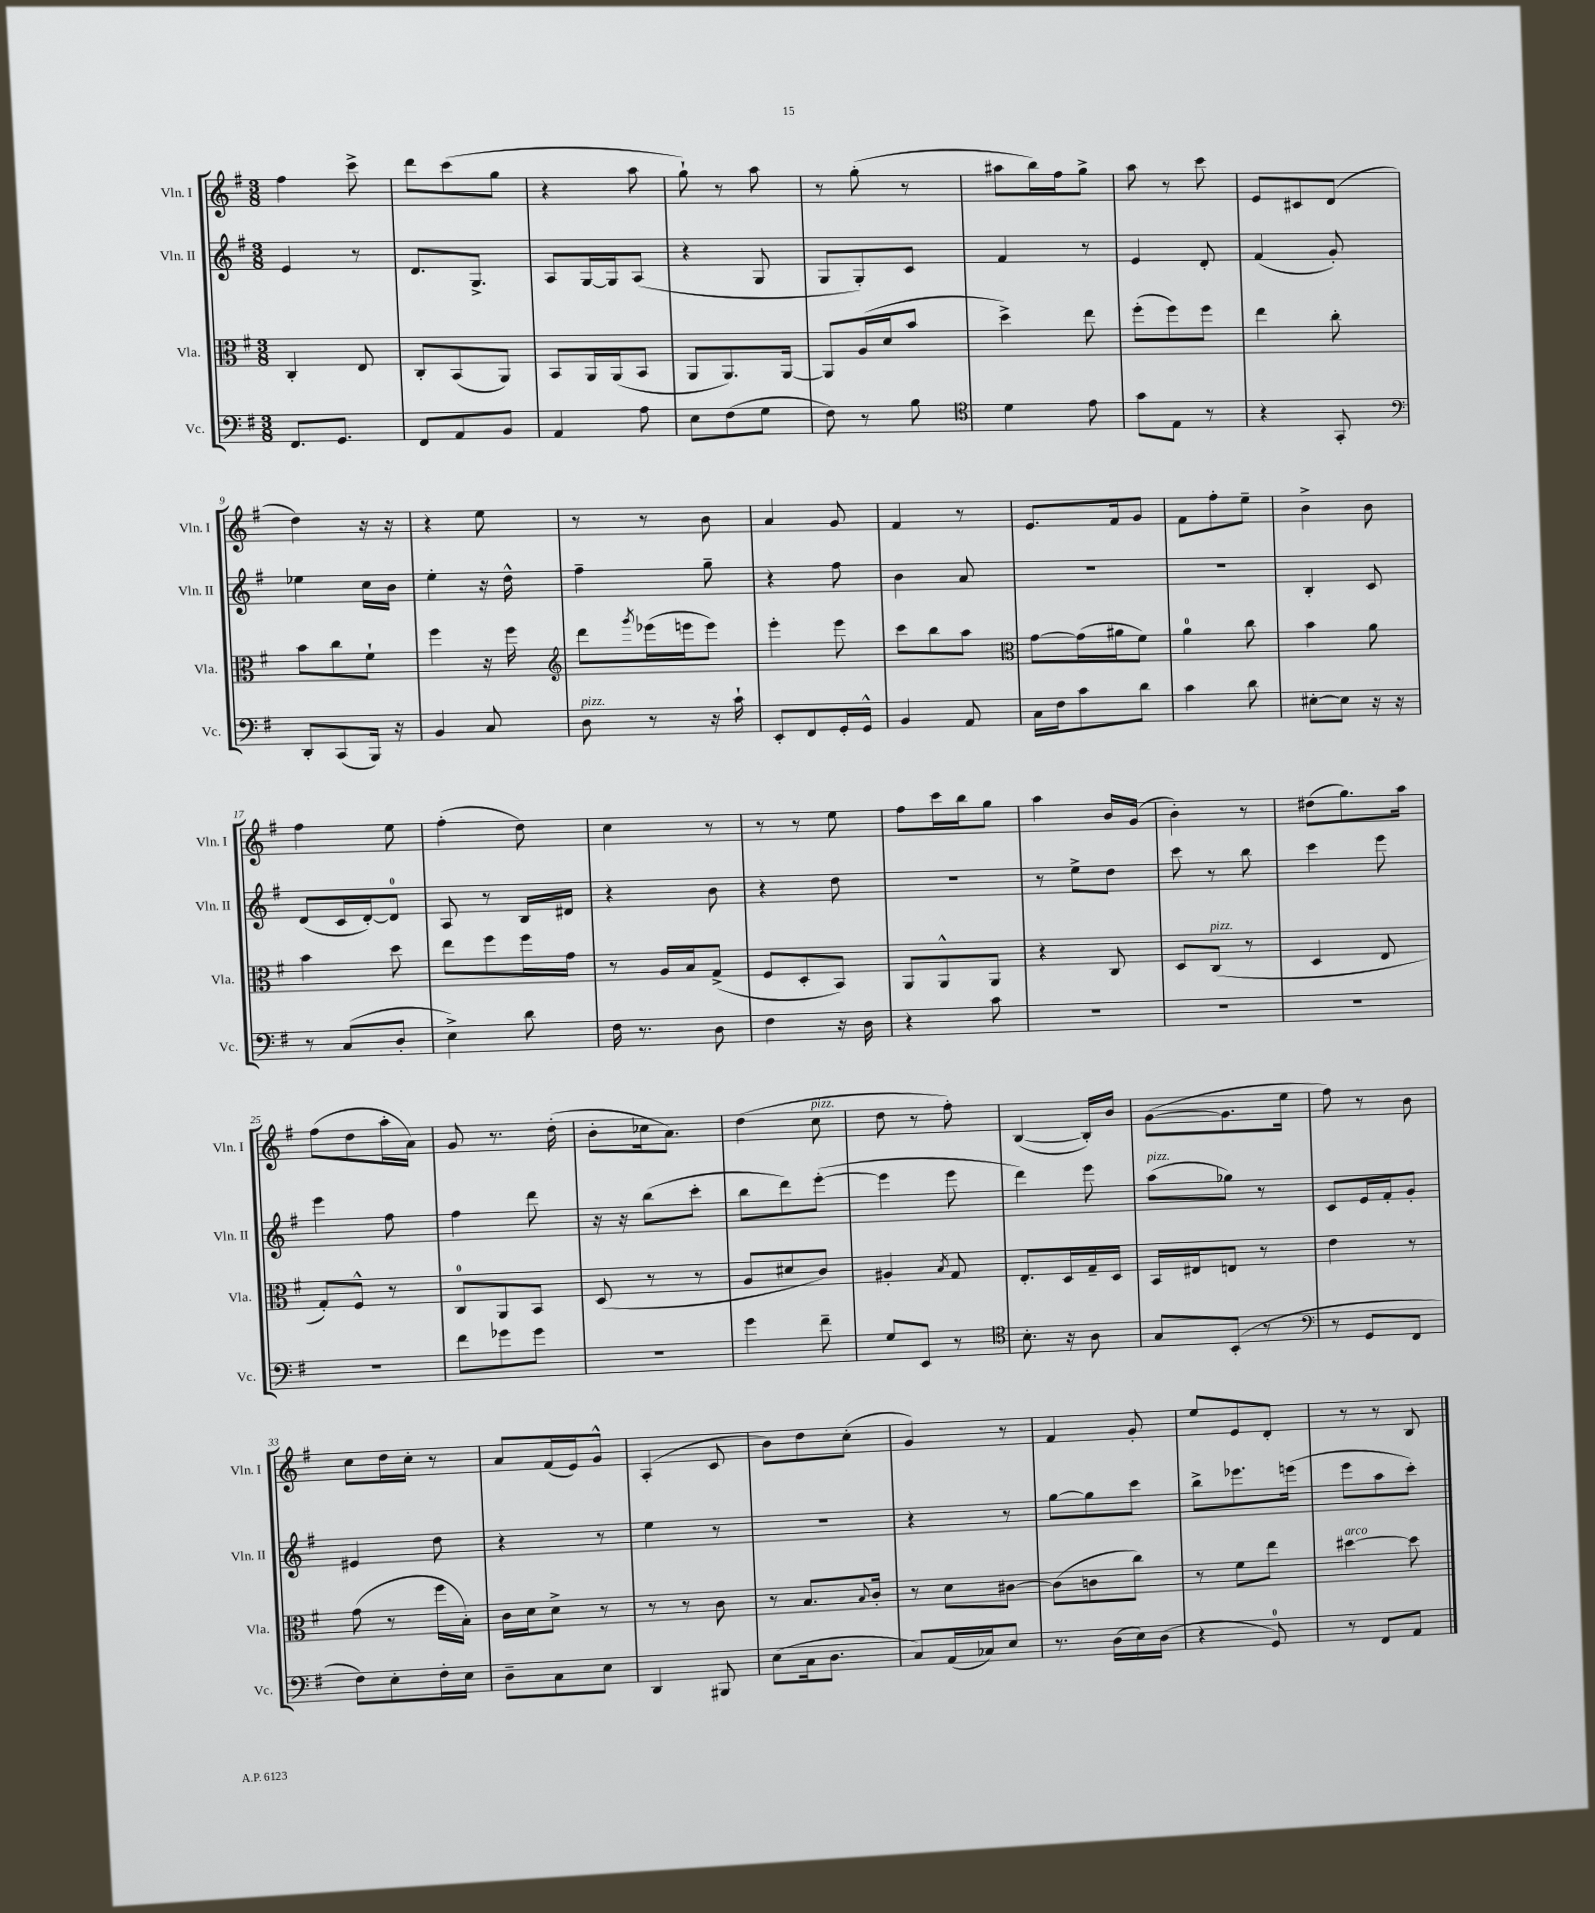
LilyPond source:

<<
\new StaffGroup <<
\new Staff = "s0" \with { instrumentName = "Vln. I" shortInstrumentName = "Vln. I" } {
    \clef treble \key g \major \numericTimeSignature \time 3/8
    fis''4 c'''8-> |
    d'''8 c'''8( g''8 |
    r4 a''8 |
    g''8-!) r8 a''8 |
    r8 g''8-.( r8 |
    ais''8 b''16) fis''16 g''8-> |
    a''8 r8 c'''8 |
    e'8 cis'8 d'8( |
    d''4) r16 r16 |
    r4 e''8 |
    r8 r8 b'8 |
    a'4 g'8 |
    fis'4 r8 |
    e'8. fis'16 g'8 |
    fis'8 fis''8-. e''8-- |
    b'4-> b'8 |
    fis''4 e''8 |
    fis''4-.( d''8) |
    c''4 r8 |
    r8 r8 e''8 |
    fis''8 c'''16 b''16 g''8 |
    a''4 b'16 g'16( |
    b'4-.) r8 |
    dis''8( g''8.) a''16 |
    fis''8( d''8 a''16-. a'16) |
    g'8 r8. d''16-.( |
    b'8-. ces''16 a'8.) |
    d''4( c''8^\markup { \italic "pizz." } |
    d''8 r8 fis''8-.) |
    b4~( b16-.) b'16 |
    g'8~( g'8. e''16 |
    fis''8) r8 b'8 |
    c''8 d''16 c''16-. r8 |
    a'8 fis'16( e'16) g'8-^ |
    a4-.( c'8 |
    b'8) d''8 c''8-.( |
    g'4) r8 |
    fis'4 g'8-. |
    e''8 e'8 d'8-. |
    r8 r8 b8 \bar "|." |
}
\new Staff = "s1" \with { instrumentName = "Vln. II" shortInstrumentName = "Vln. II" } {
    \clef treble \key g \major \numericTimeSignature \time 3/8
    e'4 r8 |
    d'8. g8.-> |
    a8 g16~ g16 a8( |
    r4 g8 |
    g8 g8-.) c'8 |
    fis'4 r8 |
    e'4 d'8-. |
    fis'4( g'8-.) |
    ees''4 c''16 b'16 |
    e''4-. r16 d''16-^ |
    fis''4-- g''8-- |
    r4 fis''8 |
    b'4 a'8 |
    R4. |
    R4. |
    b4-. c'8 |
    d'8( c'16 d'16~-.) d'8-0 |
    a8 r8 b16 dis'16 |
    r4 b'8 |
    r4 d''8 |
    R4. |
    r8 e''8-> d''8 |
    c'''8 r8 b''8 |
    c'''4 e'''8 |
    e'''4 fis''8 |
    fis''4 d'''8 |
    r16 r16 b''8( c'''8-. |
    b''8 d'''8) e'''8~-.( |
    e'''4 e'''8 |
    d'''4) e'''8 |
    a''8^\markup { \italic "pizz." }( ges''8) r8 |
    c'8 e'16 fis'16-. g'8-. |
    eis'4 d''8 |
    r4 r8 |
    e''4 r8 |
    R4. |
    r4 r8 |
    g''8~ g''8 c'''8 |
    b''8-> ees'''8. e'''16( |
    e'''8 a''8 c'''8-.) \bar "|." |
}
\new Staff = "s2" \with { instrumentName = "Vla." shortInstrumentName = "Vla." } {
    \clef alto \key g \major \numericTimeSignature \time 3/8
    c4-. e8 |
    c8-. b,8( a,8) |
    b,8 a,16 a,16( b,8 |
    a,8 a,8.) a,16~ |
    a,8 a16( d'16 b'8 |
    d''4->) e''8 |
    fis''8-.( fis''8) fis''8 |
    e''4 c''8-. |
    b'8 c''8 fis'8-! |
    fis''4 r16 fis''16 |
    \clef treble d'''8 \acciaccatura { g'''8 } ees'''16( e'''16 e'''8) |
    e'''4-. e'''8 |
    c'''8 b''8 a''8 |
    \clef alto g'8~ g'16( ais'16 fis'8) |
    a'4-0 c''8 |
    b'4 a'8 |
    b'4 d''8 |
    e''8 fis''8 fis''16 g'16 |
    r8 a16 b16 g8->( |
    fis8 d8-. b,8) |
    a,8 a,8-^ a,8 |
    r4 c8 |
    d8 c8^\markup { \italic "pizz." }( r8 |
    d4 e8 |
    g8-.) fis8-^ r8 |
    c8-0 a,8 b,8 |
    d8( r8 r8 |
    a8 dis'8 c'8) |
    ais4-. \acciaccatura { b8 } g8 |
    e8.-. d16 g16-- d16 |
    b,16 eis16 e8 r8 |
    e'4 r8 |
    g'8( r8 fis''16 b16-.) |
    c'16 d'16 d'8-> r8 |
    r8 r8 c'8 |
    r8 b8. \appoggiatura { b8 } c'16-. |
    r8 d'8 cis'8~ |
    cis'8( c'8 c''8) |
    r8 fis'8 e''8 |
    dis''4~^\markup { \italic "arco" } dis''8 \bar "|." |
}
\new Staff = "s3" \with { instrumentName = "Vc." shortInstrumentName = "Vc." } {
    \clef bass \key g \major \numericTimeSignature \time 3/8
    fis,8. g,8. |
    fis,8 a,8 b,8 |
    a,4 a8 |
    e8 fis8( g8 |
    fis8) r8 b8 |
    \clef tenor d'4 e'8 |
    g'8 e8 r8 |
    r4 g,8-. |
    \clef bass d,8-. c,8( b,,16) r16 |
    b,4 c8 |
    d8^\markup { \italic "pizz." } r8 r16 c'16-! |
    e,8-. fis,8 g,16-. g,16-^ |
    b,4 a,8 |
    c16 fis16 c'8 d'8 |
    c'4 d'8 |
    eis8~-. eis8 r16 r16 |
    r8 c8( d8-. |
    e4->) d'8 |
    fis16 r8. d8 |
    fis4 r16 d16 |
    r4 c'8 |
    R4. |
    R4. |
    R4. |
    R4. |
    fis'8 ges'8 ges'8 |
    R4. |
    g'4 fis'8-- |
    g8 e,8 r8 |
    \clef tenor b8.-. r16 a8 |
    g8 b,8-.( r8 |
    \clef bass r8 g,8 fis,8 |
    fis8) e8-. fis16-. e16 |
    d8-- c8 e8 |
    d,4 bis,,8 |
    e8( c16 d8. |
    c8) a,16( ces16) e8 |
    r8. d16( e16) d16( |
    r4 g,8-0) |
    r8 fis,8 a,8 \bar "|." |
}
>>
>>
